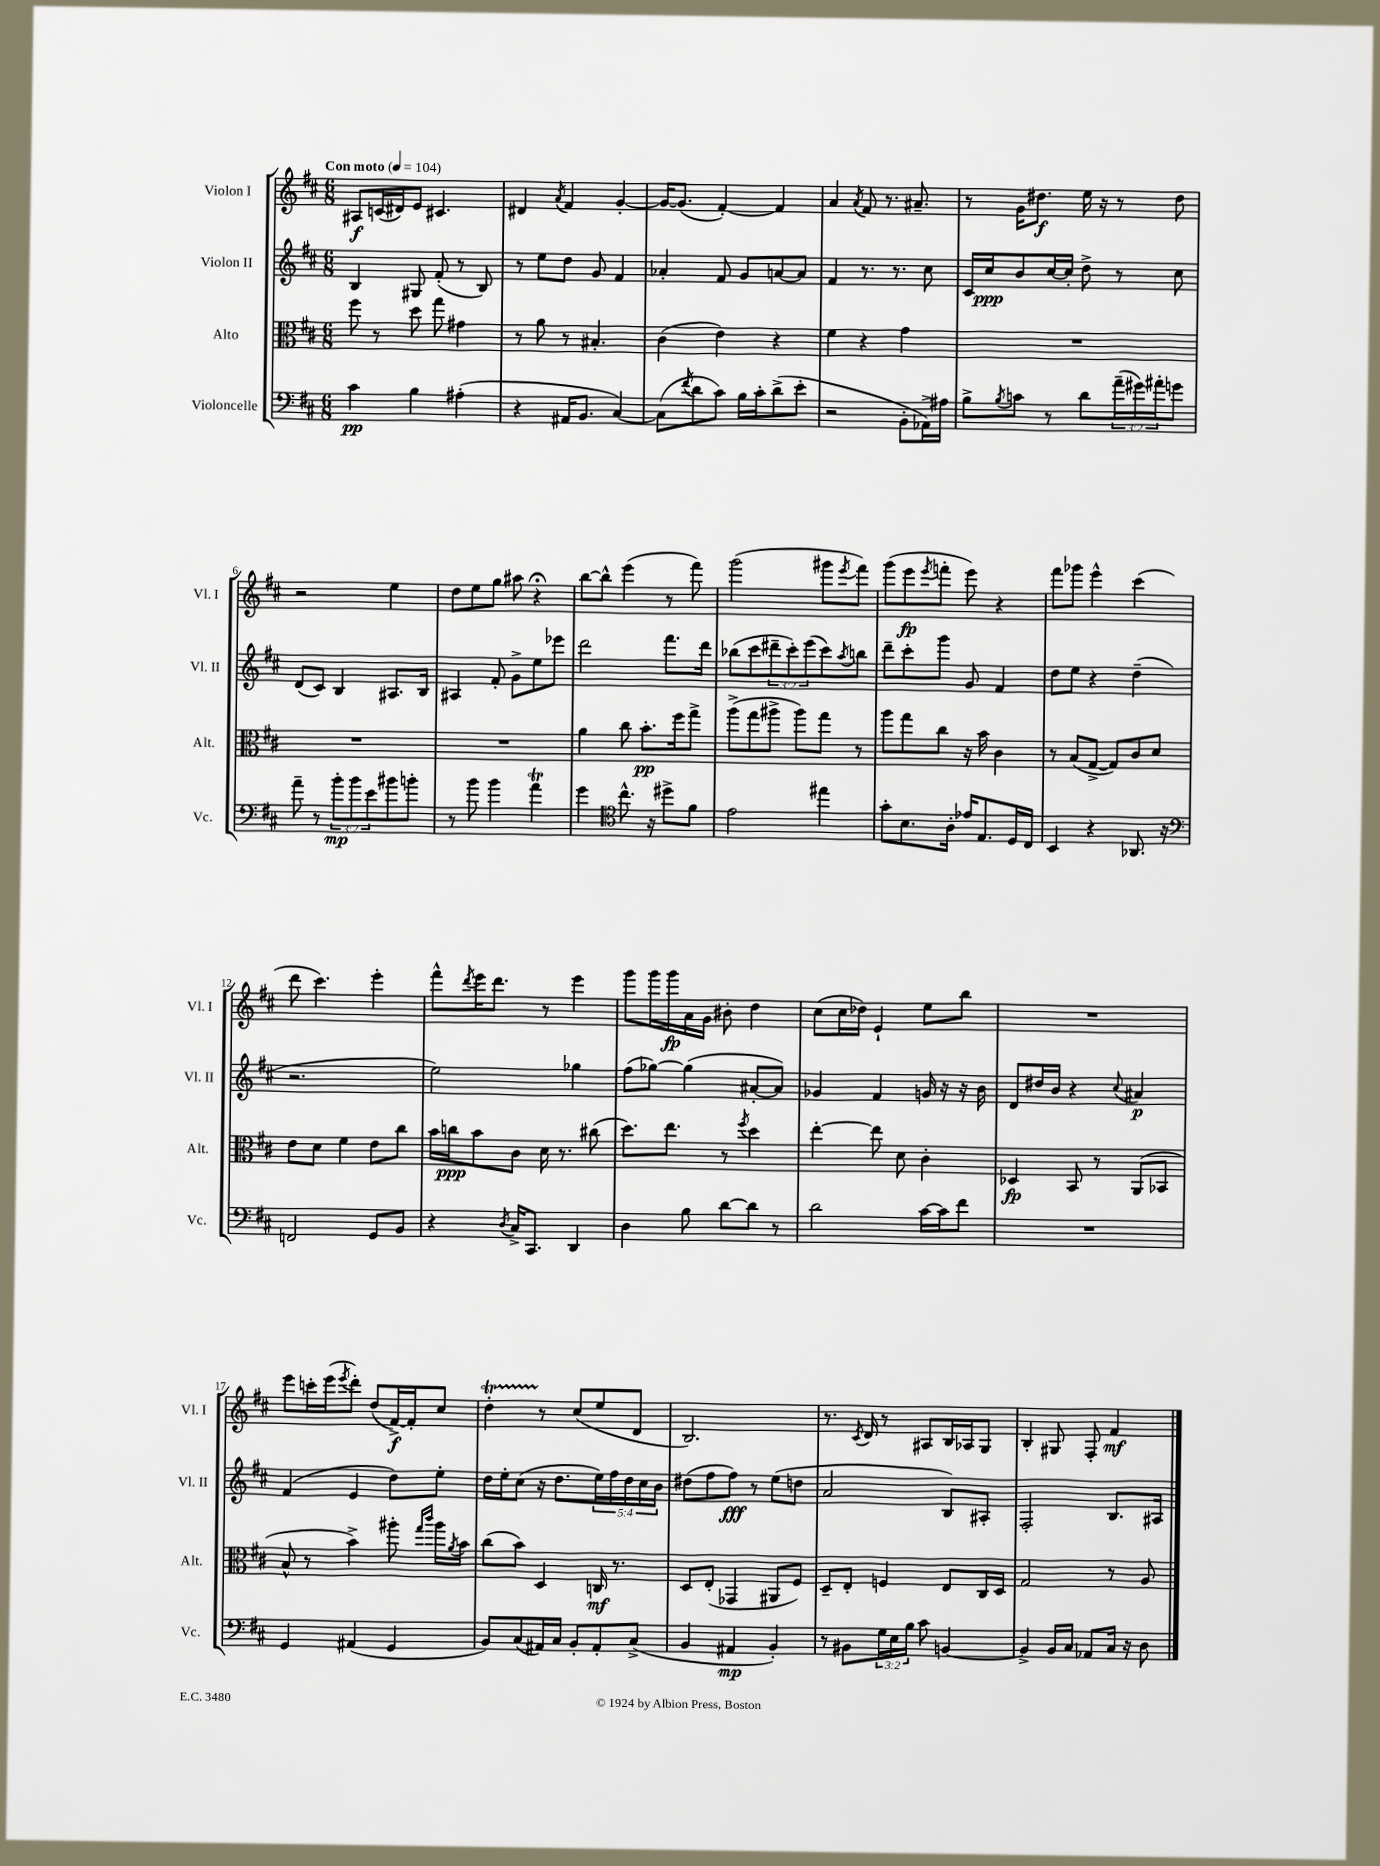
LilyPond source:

<<
\new StaffGroup <<
\new Staff = "s0" \with { instrumentName = "Violon I" shortInstrumentName = "Vl. I" } {
    \clef treble \key d \major \numericTimeSignature \time 6/8 \tempo "Con moto" 4 = 104
    ais8\f c'16( dis'16) e'8 cis'4. |
    dis'4 \acciaccatura { a'8 } fis'4 g'4~-. |
    g'16~ g'8.( fis'4~-.) fis'4 |
    a'4 \acciaccatura { a'8 } fis'8 r8. ais'8.-- |
    r8 g'16 dis''8.\f e''16 r16 r8 dis''8 |
    r2 e''4 |
    d''8 e''8 g''8 ais''8 r4\fermata |
    b''8~ b''8-^ e'''4( r8 fis'''8) |
    g'''2( gis'''8 \acciaccatura { e'''8 } fis'''8) |
    g'''8( e'''8\fp \acciaccatura { e'''8 } f'''8-. e'''8) r4 |
    fis'''8 ges'''8 e'''4-^ cis'''4( |
    d'''8 cis'''4.) e'''4-. |
    fis'''8-^ \acciaccatura { d'''8 } e'''16 d'''8. r8 e'''4 |
    g'''8 g'''16 g'''16\fp a'16 g'16 bis'8-. d''4 |
    cis''8( cis''16 des''16) e'4-! e''8 b''8 |
    R2. |
    e'''8 c'''16-. e'''16( \acciaccatura { e'''8 } d'''8-.) d''8( fis'16~->\f) fis'16-. cis''8 |
    d''4-.\startTrillSpan r8\stopTrillSpan cis''8( e''8 d'8 |
    b2.) |
    r8. \acciaccatura { cis'8 } d'16 r8 ais8 b16 aes16 g8 |
    b4-. gis8 fis8-. fis'4\mf \bar "|." |
}
\new Staff = "s1" \with { instrumentName = "Violon II" shortInstrumentName = "Vl. II" } {
    \clef treble \key d \major \numericTimeSignature \time 6/8 \override Staff.TupletNumber.text = #tuplet-number::calc-fraction-text
    b4 gis8 fis'8-.( r8 b8) |
    r8 e''8 d''8 g'8 fis'4 |
    aes'4-. fis'8 g'8 a'8~ a'8 |
    fis'4 r8. r8. cis''8 |
    cis'16 cis''16\ppp b'8 cis''16~ cis''16-. d''8-> r8 cis''8 |
    d'8( cis'8) b4 ais8. b16 |
    ais4 fis'8-. g'8-> e''8 ees'''8 |
    d'''2 fis'''8. d'''16 |
    bes''8( cis'''8 \tuplet 3/2 { dis'''8-- cis'''8-.) e'''8( } cis'''8) \acciaccatura { a''8 } b''8 |
    d'''8-- cis'''8-. g'''8 g'8 fis'4 |
    d''8 e''8 r4 d''4--( |
    r2. |
    e''2) ges''4 |
    fis''8( ges''8~) ges''4( ais'8~-. ais'8) |
    ges'4 fis'4 g'16 r16 r16 b'16 |
    d'8 dis''16 b'16 r4 \appoggiatura { cis''8 } ais'4\p |
    fis'4( e'4 d''8) e''8-. |
    d''16 e''16-. cis''8( r16 d''8. \tuplet 5/4 { e''16) fis''16 d''16 cis''16 b'16 } |
    dis''8( fis''8 fis''8\fff) r8 e''8( d''8 |
    a'2 b8) ais8-. |
    fis2-. b8. ais16 \bar "|." |
}
\new Staff = "s2" \with { instrumentName = "Alto" shortInstrumentName = "Alt." } {
    \clef alto \key d \major \numericTimeSignature \time 6/8
    fis''8 r8 d''8 g''8 gis'4 |
    r8 a'8 r8 bis4.-. |
    cis'4( e'4) r4 |
    fis'4 r4 g'4 |
    R2. |
    R2. |
    R2. |
    a'4 cis''8 b'8.-.\pp fis''16 g''8-> |
    a''8->( g''8 ais''8-> ais''8) g''8 r8 |
    a''8 g''8 cis''8 r16 b'16 cis'4 |
    r8 b8( g8~-> g8) cis'8 d'8 |
    e'8 d'8 fis'4 e'8 cis''8 |
    b'16 c''16\ppp b'8 cis'8 d'16 r8. cis''8( |
    d''8.) e''8. r8 \acciaccatura { fis''8 } d''4 |
    e''4~-. e''8 d'8 cis'4-. |
    des4\fp b,8 r8 a,8( bes,8 |
    b8-^ r8 b'4->) ais''8-. \grace { g''16 cis'''16 } ais''16 \acciaccatura { a'8 } b'16 |
    cis''8( b'8) d4 c16\mf r8. |
    d8 e8-.( ges,4 ais,8 fis8) |
    d8-- e8-. f4 e8 cis16 d16 |
    g2 r8 a8 \bar "|." |
}
\new Staff = "s3" \with { instrumentName = "Violoncelle" shortInstrumentName = "Vc." } {
    \clef bass \key d \major \numericTimeSignature \time 6/8 \override Staff.TupletNumber.text = #tuplet-number::calc-fraction-text
    cis'4\pp b4 ais4-.( |
    r4 ais,16 b,8. cis4~) |
    cis8( \acciaccatura { fis'8 } d'8 cis'8) b16 cis'16-. d'8->( e'8-. |
    r2 b,8-. aes,16->) ais16 |
    b8-> \acciaccatura { b8 } c'8 r8 d'8 \tuplet 3/2 { a'16--( gis'16) ais'16-. } g'8 |
    a'8-- r8 \tuplet 3/2 { b'8-.\mp b'8 e'8 } bis'8 b'8-. |
    r8 b'8 b'4 a'4\trill |
    g'4 \clef tenor cis''8.-^ r16 dis''8-> fis'8 |
    e'2 eis''4 |
    g'8-. b8. a16-. ees'16 e8. d16 cis16 |
    b,4 r4 aes,8. r16 |
    \clef bass f,2 g,8 b,8 |
    r4 \acciaccatura { d8 } cis16-> cis,8. d,4 |
    d4 b8 d'8~ d'8 r8 |
    d'2 cis'16~ cis'16 fis'8 |
    R2. |
    g,4 ais,4( g,4 |
    b,8) cis8( ais,16) cis16 b,8-. ais,8-. cis8->( |
    b,4 ais,4\mp b,4-.) |
    r8 bis,8 \tuplet 3/2 { g16 e16 b16 } cis'8 b,4~ |
    b,4-> b,16 cis16 aes,8 cis16 r16 d8 \bar "|." |
}
>>
>>
